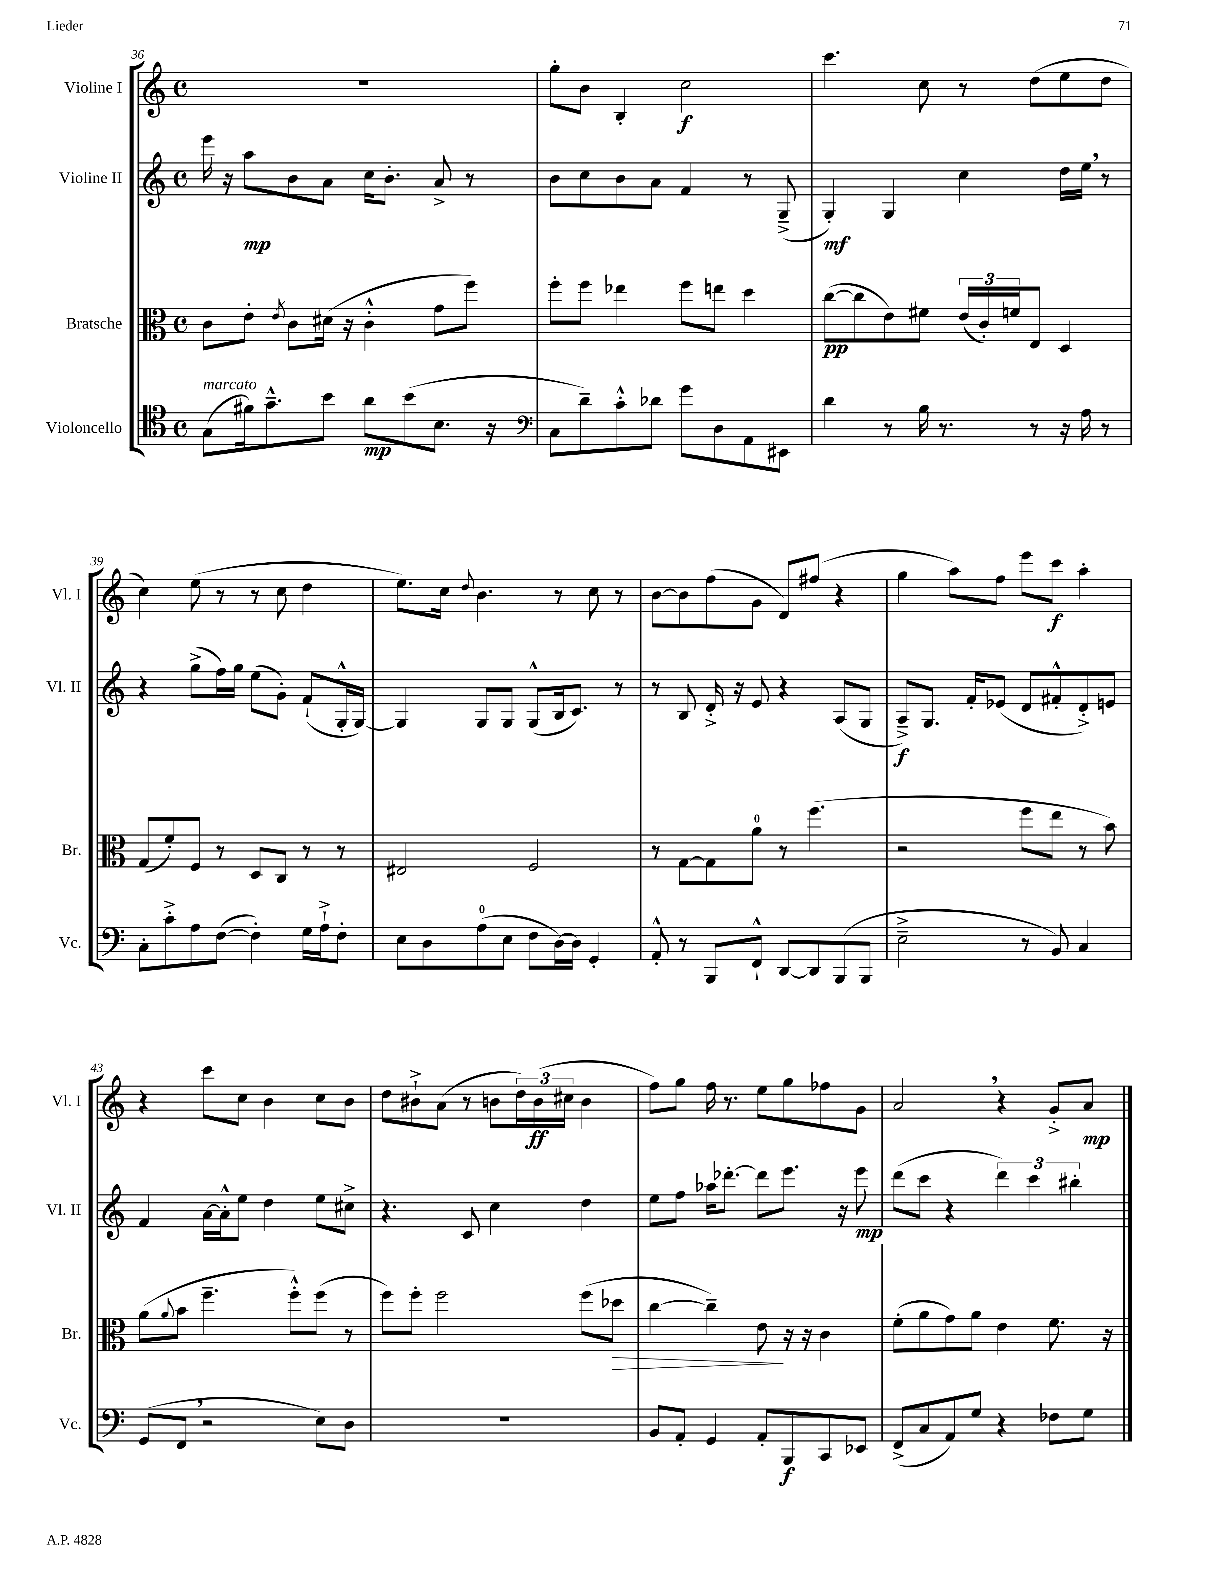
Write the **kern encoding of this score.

**kern	**dynam	**kern	**dynam	**kern	**dynam	**kern	**dynam
*part4	*part4	*part3	*part3	*part2	*part2	*part1	*part1
*staff4	*staff4	*staff3	*staff3	*staff2	*staff2	*staff1	*staff1
*I"Violoncello	*	*I"Bratsche	*	*I"Violine II	*	*I"Violine I	*
*I'Vc.	*	*I'Br.	*	*I'Vl. II	*	*I'Vl. I	*
*clefC4	*	*clefC3	*	*clefG2	*	*clefG2	*
*k[]	*	*k[]	*	*k[]	*	*k[]	*
*M4/4	*	*M4/4	*	*M4/4	*	*M4/4	*
*met(c)	*	*met(c)	*	*met(c)	*	*met(c)	*
=36	=36	=36	=36	=36	=36	=36	=36
!LO:TX:a:i:t=marcato	!	!	!	!	!	!	!
(8G\L	.	8c\L	.	16eee\	.	1r	.
.	.	.	.	16r	.	.	.
16f#X\k)	.	8e'\J	.	8aa\L	mp	.	.
8.g~^^\	.	.	.	.	.	.	.
.	.	8qe/	.	.	.	.	.
.	.	8c\L	.	8b\	.	.	.
8b\J	.	(16d#X\Jk	.	8a\J	.	.	.
.	.	16r	.	.	.	.	.
8a\L	mp	4c'^^\	.	16cc\KL	.	.	.
.	.	.	.	8.b'\J	.	.	.
(8b\	.	.	.	.	.	.	.
8.B\J	.	8g\L	.	8a^/	.	.	.
.	.	8ff\J)	.	8r	.	.	.
16r	.	.	.	.	.	.	.
=37	=37	=37	=37	=37	=37	=37	=37
*clefF4	*	*	*	*	*	*	*
8C\L	.	8ff'\L	.	8b\L	.	8gg'\L	.
8d~\)	.	8ff\J	.	8cc\	.	8b\J	.
8c'^^\	.	4ee-X\	.	8b\	.	4B'/	.
8d-X\J	.	.	.	8a\J	.	.	.
8g\L	.	8ff\L	.	4f/	.	2cc\	f
8D\	.	8een\J	.	.	.	.	.
8AA\	.	4dd\	.	8r	.	.	.
8EE#X\J	.	.	.	(8G~^/	.	.	.
=38	=38	=38	=38	=38	=38	=38	=38
4d\	.	([8cc\L	pp	4G'/)	mf	4.ccc\	.
.	.	8cc\]	.	.	.	.	.
8r	.	8e\)	.	4G/	.	.	.
16B\	.	8f#X\J	.	.	.	8cc\	.
8.r	.	.	.	.	.	.	.
.	.	(24e/LL	.	4cc\	.	8r	.
.	.	24c'/)	.	.	.	.	.
.	.	24fn/J	.	.	.	.	.
8r	.	8E/J	.	.	.	(8dd\L	.
16r	.	4D/	.	16dd\LL	.	8ee\	.
16A\	.	.	.	16ee,\JJ	.	.	.
8r	.	.	.	8r	.	8dd\J	.
!!LO:LB:g=z
=39	=39	=39	=39	=39	=39	=39	=39
8C'\L	.	(8G/L	.	4r	.	4cc\)	.
8c'^\	.	8f'/)	.	.	.	.	.
8A\	.	8F/J	.	(8gg^\L	.	(8ee\	.
([8F\J	.	8r	.	16ff\L)	.	8r	.
.	.	.	.	16gg\JJ	.	.	.
4F'\])	.	8D/L	.	(8ee\L	.	8r	.
.	.	8C/J	.	8g'\J)	.	8cc\	.
16G\LL	.	8r	.	(8f`/L	.	4dd\	.
16A`^\J	.	.	.	.	.	.	.
8F'\J	.	8r	.	16G'^^/L	.	.	.
.	.	.	.	[16G/JJ)	.	.	.
=40	=40	=40	=40	=40	=40	=40	=40
8E\L	.	2E#X/	.	4G/]	.	8.ee\L)	.
8D\	.	.	.	.	.	.	.
.	.	.	.	.	.	16cc\Jk	.
.	.	.	.	.	.	8qqdd/	.
(8A\	.	.	.	8G/L	.	4.b\	.
8E\J	.	.	.	8G/J	.	.	.
8F\L	.	2F/	.	(8G^^/L	.	.	.
[16D\L)	.	.	.	16B/k	.	8r	.
16D\JJ]	.	.	.	8.c/J)	.	.	.
4GG'/	.	.	.	.	.	8cc\	.
.	.	.	.	8r	.	8r	.
=41	=41	=41	=41	=41	=41	=41	=41
8AA'^^/	.	8r	.	8r	.	[8b\L	.
8r	.	[8G\L	.	8B/	.	8b\]	.
8BBB/L	.	8G\]	.	16d'^/	.	(8ff\	.
.	.	.	.	16r	.	.	.
8FF`^^/J	.	8a\J	.	8e/	.	8g\J	.
[8DD/L	.	8r	.	4r	.	8d/L)	.
8DD/]	.	(4.ff\	.	.	.	(8ff#X/J	.
(8BBB/	.	.	.	(8A/L	.	4r	.
8BBB/J	.	.	.	8G/J	.	.	.
=42	=42	=42	=42	=42	=42	=42	=42
2E~^\	.	2r	.	8A~^/L)	f	4gg\	.
.	.	.	.	8.G/J	.	.	.
.	.	.	.	.	.	8aa\L)	.
.	.	.	.	16f'/KL	.	.	.
.	.	.	.	(8e-X/J	.	8ff\J	.
8r	.	8ff\L	.	8d/L	.	8eee\L	.
8BB/)	.	8ee\J	.	8f#X'^^/	.	8ccc\J	f
4C/	.	8r	.	8d'^/)	.	4aa'\	.
.	.	8b\)	.	8en/J	.	.	.
!!LO:LB:g=z
=43	=43	=43	=43	=43	=43	=43	=43
(8GG/L	.	(8a\L	.	4f/	.	4r	.
.	.	8qqa/	.	.	.	.	.
8FF,/J	.	8b\J	.	.	.	.	.
2r	.	4.ff~\	.	[16a\LL	.	8ccc\L	.
.	.	.	.	16a'^^\J]	.	.	.
.	.	.	.	8ee\J	.	8cc\J	.
.	.	.	.	4dd\	.	4b\	.
.	.	8ff'^^\L)	.	.	.	.	.
8E\L)	.	(8ff\J	.	8ee\L	.	8cc\L	.
8D\J	.	8r	.	8cc#X^\J	.	8b\J	.
=44	=44	=44	=44	=44	=44	=44	=44
1r	.	8ff\L)	.	4.r	.	8dd\L	.
.	.	8ff'\J	.	.	.	8b#X`^\	.
.	.	2ff\	.	.	.	(8a\J	.
.	.	.	.	8c/	.	8r	.
.	.	.	.	4cc\	.	8bn\L	.
.	.	.	.	.	.	24dd\L)	.
.	.	.	.	.	.	(24b\	ff
.	.	.	.	.	.	24cc#X\JJ	.
.	.	(8ff\L	.	4dd\	.	4b\	.
!	!	!	!LO:HP:b	!	!	!	!
.	.	8dd-X\J	>	.	.	.	.
=45	=45	=45	=45	=45	=45	=45	=45
8BB/L	.	[4cc\	.	8ee\L	.	8ff\L)	.
8AA'/J	.	.	.	8ff\J	.	8gg\J	.
4GG/	.	4cc~\])	.	16aa-X\KL	.	16ff\	.
.	.	.	.	[8.ddd-X'\J	.	8.r	.
8AA'/L	.	8e\	.	8ddd-\L]	.	8ee\L	.
8BBB/	f	16r	]	8.eee\J	.	8gg\	.
.	.	16r	.	.	.	.	.
8CC/	.	4c\	.	.	.	8ff-X\	.
.	.	.	.	16r	.	.	.
8EE-X/J	.	.	.	8eee\	mp	8g\J	.
=46	=46	=46	=46	=46	=46	=46	=46
(8FF^/L	.	(8f'\L	.	(8ddd\L	.	2a,/	.
8C/	.	8a\	.	8ccc\J	.	.	.
8AA/)	.	8g\)	.	4r	.	.	.
8G/J	.	8a\J	.	.	.	.	.
4r	.	4e\	.	6ddd\)	.	4r	.
.	.	.	.	6ccc\	.	.	.
8F-X\L	.	8.f\	.	.	.	8g'^/L	.
.	.	.	.	6bb#X'\	.	.	.
8G\J	.	.	.	.	.	8a/J	mp
.	.	16r	.	.	.	.	.
==	==	==	==	==	==	==	==
*-	*-	*-	*-	*-	*-	*-	*-
